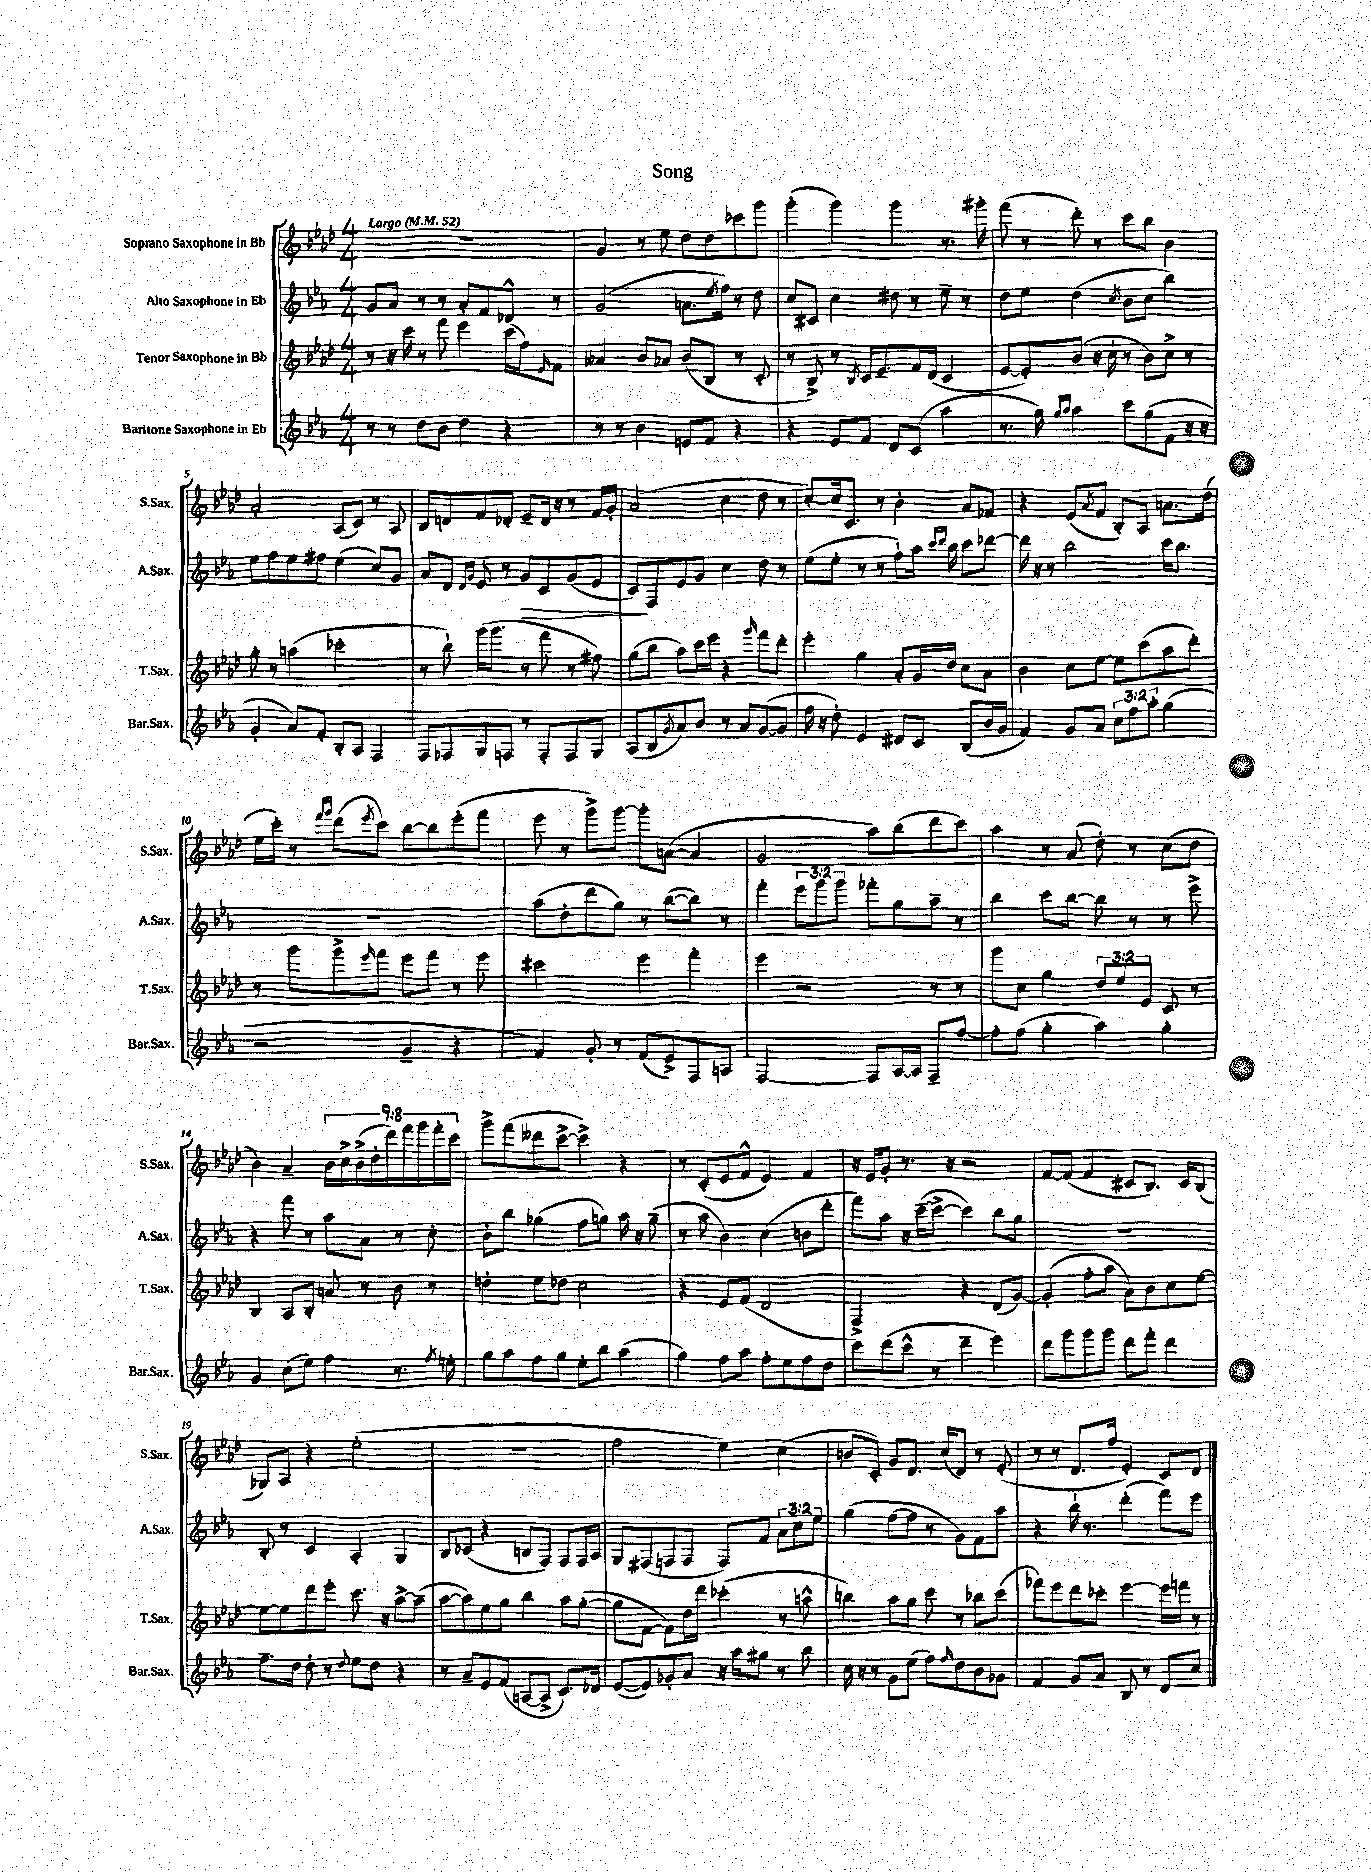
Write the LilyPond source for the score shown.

\header { title = "Song" }
<<
\new StaffGroup <<
\new Staff = "s0" \with { instrumentName = "Soprano Saxophone in Bb" shortInstrumentName = "S.Sax." } {
    \clef treble \key aes \major \numericTimeSignature \time 4/4 \override Staff.TupletNumber.text = #tuplet-number::calc-fraction-text \tempo "Largo" 4 = 52
    R1 |
    g'4 r8 ees''8 des''8 des''8 ces'''8 g'''8 |
    g'''4-.( g'''4) g'''4 r8. gis'''16-. |
    f'''8( r8 des'''8-.) r8 c'''8 bes''8 bes'4 |
    aes'2-. aes8( c'8) r8 aes8 |
    bes8 d'8 f'8 des'8-. ees'8-- des'16 r16 r8 f'16 g'16-. |
    aes'2( c''4 des''8 r8 |
    c''8~-.) c''16 c'8. r8 bes'4-. aes'8 fes'8 |
    r4 ees'8( \acciaccatura { aes'8 } f'8 bes8-.) aes8 a'8. des''16( |
    ees''16 c'''16-.) r8 \grace { f'''16 g'''16 } des'''8( \acciaccatura { ees'''8 } c'''8) bes''8~ bes''8 ees'''8-.( f'''8 |
    ees'''8 r8 g'''8->) g'''8~ g'''8-. a'8~( a'4 |
    g'2 aes''8) bes''8( des'''8 c'''8) |
    aes''4 r8 aes'8( des''8-.) r8 c''8( des''8 |
    bes'4) aes'4-- \tuplet 9/8 { bes'16 c''16-> bes'16->( des''16-. des'''16) f'''16 g'''16 f'''16-. c'''16 } |
    g'''8-> f'''8( deses'''8 c'''8~-> c'''4->) r4 |
    r8 c'8-.( ees'8 f'8-^ ees'4) f'4 |
    r16 ees'16 g'8-. r8. r16 r2 |
    f'8~ f'8( f'4 cis'8 bes8.) cis'16 bes8( |
    ges8) aes8 r4 ees''2-.( |
    R1 |
    f''2 ees''4) c''4( |
    b'8 c'8-.) g'8 des'8. c''16( des'8) r8 ees'8-.( |
    r8 r8 des'8. f''16 ees'4-.) c'8 des'8 \bar "|." |
}
\new Staff = "s1" \with { instrumentName = "Alto Saxophone in Eb" shortInstrumentName = "A.Sax." } {
    \clef treble \key ees \major \numericTimeSignature \time 4/4 \override Staff.TupletNumber.text = #tuplet-number::calc-fraction-text
    g'8 aes'8 r8 r8 aes'8-. f'8 des'8-^ r8 |
    g'2( a'8. \acciaccatura { ees''8 } f''16) r8 d''8 |
    c''8 cis'8 c''4 dis''8 r8 ees''8-- r8 |
    d''8 ees''8 d''4( \acciaccatura { c''8 } bes'8 c''8 bes''4) |
    ees''8 f''8 ees''8 fis''8 ees''4( c''8) g'8 |
    aes'8 d'8 \grace { d'16 g'16 } ees'8 r8 g'8\> c'8 g'8( ees'8 |
    c'8\!) f8 ees'8 g'8 c''4 d''8 r8 |
    ees''8( ees''8-. r8 r8 f''8-!) aes''16 \grace { c'''16 d'''16 } bes''16 c'''8 des'''8~ |
    des'''16 r16 r8 bes''2 c'''16 bes''8. |
    R1 |
    aes''8( d''8-. d'''8 g''8) r8 bes''8~( bes''8) r8 |
    f'''4-. \tuplet 3/2 { ees'''8 g'''8 g'''8 } fes'''8-. g''8 aes''8-- r8 |
    bes''4 c'''8 bes''8~ bes''8 r8 r8 ees'''8-> |
    r4 f'''8 r8 aes''8 aes'8 r8 c''8-. |
    bes'8-. bes''8 ges''4( f''8 g''8) aes''16 r16 g''8--( |
    r8 aes''8 bes'4) c''4( b'8 d'''8-. |
    f'''8) aes''8 r16 c'''16~--( c'''8~-> c'''4) bes''8 g''8 |
    R1 |
    bes8-. r8 c'4 aes4-. g4 |
    bes8 ces'8( r4 b8 f8) f8 f16 aes16 |
    g8 fis8( f8 f8 f8) f'8 \tuplet 3/2 { aes'8 c''8 ees''8 } |
    g''4( f''8~ f''8 r8 g'8) f'8 aes''8 |
    r4 bes''16-! r8. d'''4-.( f'''8) ees'''8 \bar "|." |
}
\new Staff = "s2" \with { instrumentName = "Tenor Saxophone in Bb" shortInstrumentName = "T.Sax." } {
    \clef treble \key aes \major \numericTimeSignature \time 4/4 \override Staff.TupletNumber.text = #tuplet-number::calc-fraction-text
    r8 r16 c'''16 r8 f'''8 ees'''4 c'''16( f''16) \grace { ees'16 } f'8 |
    aeses'4 bes'8 aes'8 bes'8( bes8 r8 c'8-. |
    r8 bes8->) r8 \acciaccatura { bes8 } c'16 ees'8.-- f'16 des'16( c'4 |
    ees'8~ ees'8-.) bes'8( r16 c''16-! r8 bes'8) c''8-> r8 |
    g''8-. r8 a''4( ces'''2-. |
    r8 bes''8-!) g'''16( g'''8. r8 f'''8 r8 fis''8) |
    g''8( bes''8 aes''8) c'''16 ees'''16 r4 \grace { g'''16 } f'''8 des'''8-. |
    ees'''4-. g''4 aes'8-. g'16 des''16 c''8 aes'8 |
    bes'4 c''8 ees''8~ ees''8 c'''8( aes''8 des'''8-.) |
    r8 g'''8 g'''8-> \grace { ees'''16 } f'''8 ees'''8 f'''8 r8 ees'''8 |
    cis'''2 ees'''4 f'''4-. |
    ees'''4 r2 r8 r8 |
    g'''8 c''8 g''4 \tuplet 3/2 { des''8 ees''8 ees'8 } c'8 r8 |
    bes4 aes8 bes8-. a'8 r8 bes'8 r8 |
    d''4-. ees''8 des''8 c''2 |
    r4 ees'8 f'8( des'2 |
    f2->) r4 des'8( g'8~) |
    g'4-.( f''8-. aes''8 aes'8) bes'8 c''8 ees''8~ |
    ees''8~ ees''8 des'''8 ees'''8-. c'''8. r16 aes''8~-> aes''8--( |
    aes''8~ aes''8) ees''8 g''8 bes''4 aes''8 g''8~-.( |
    g''8 f'8~ f'8) des''16 des'''16 ces'''4-.( r8 a''8-^ |
    b''4) aes''8 g''8 c'''8 r8 bes''8 c'''8( |
    fes'''8) ees'''8 des'''8 ces'''8-. ees'''4~ ees'''16 f'''16 r8 \bar "|." |
}
\new Staff = "s3" \with { instrumentName = "Baritone Saxophone in Eb" shortInstrumentName = "Bar.Sax." } {
    \clef treble \key ees \major \numericTimeSignature \time 4/4 \override Staff.TupletNumber.text = #tuplet-number::calc-fraction-text
    r8 r8 d''8 bes'8 d''4 r4 |
    r8 r8 bes'4 e'8 f'8 r4 |
    r4 ees'8 f'8 d'8 c'8( aes''4 |
    r8. g''16) \grace { g''16 aes''16 } aes''4 c'''8 g''8( f'8 r16 r16 |
    g'4-. aes'8) f'8-. bes8-. aes8 f4 |
    f8 fes8 g8 f8 r8 f8-. f8 g8 |
    aes8( bes8 \acciaccatura { g'8 } aes'8) bes'8 r8 aes'8 g'8~( g'8 |
    f''16 r16 d''8-.) ees'4 dis'8 c'8 bes8( bes'16 g'16 |
    f'4) g'8 aes'8 \tuplet 3/2 { c''8 f''8 aes''8-. } g''4( |
    r2 g'4-- r4 |
    f'4) g'8-. r8 f'8( ees'8->) f8 a8 |
    f2~ f8 aes16~ aes16 f8-- f''8~ |
    f''8-. f''8( g''4-. aes''4) g''4-. |
    g'4 c''8( ees''8) f''4 r8. \acciaccatura { f''8 } e''16-. |
    g''8 aes''8 f''8 g''8 ees''8-. bes''8 aes''4( |
    g''4) f''8 aes''8 f''8-. ees''8 f''8 d''8 |
    c'''8 d'''8( c'''8-^ r8 d'''4-- ees'''4) |
    d'''8 g'''8 g'''8 g'''8 d'''8 f'''8-. d'''4 |
    f''8.-- d''16 d''8-. r8 \appoggiatura { d''8 } ees''8 d''8 r4 |
    r8 aes'8-- ees'8 f'8( a8~ a8-> c'8.) des'16 |
    ees'8~( ees'8) ges'8-. aes'8 r16 aes''16 gis''8 r8 bes''8 |
    c''16 r16 r8 g'8 ees''8( f''8) \grace { f''16 } d''8 bes'8 ges'8 |
    f'4 g'8 aes'8 bes8 r8 d'8 c''8 \bar "|." |
}
>>
>>
